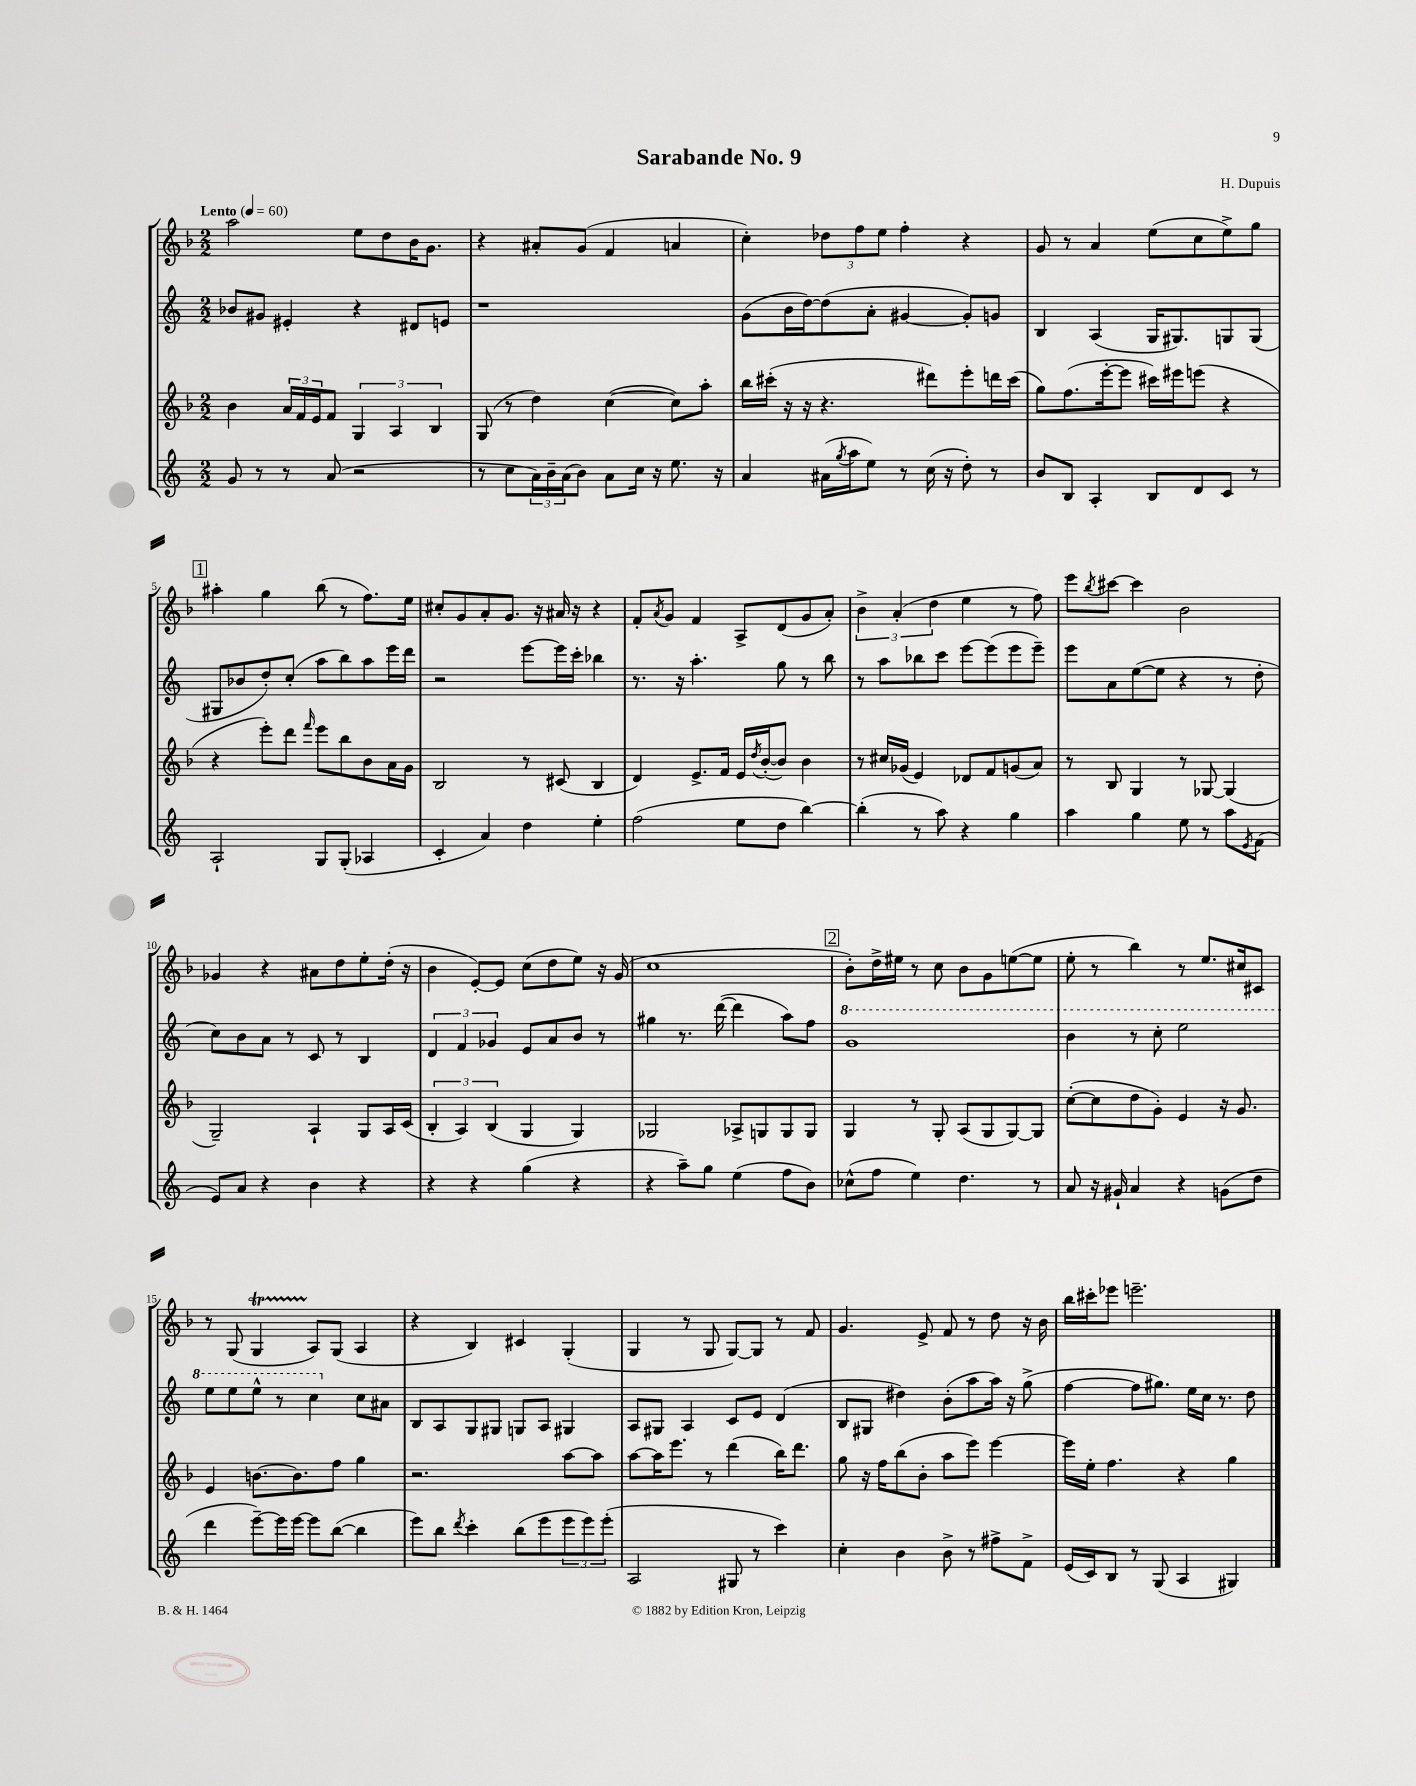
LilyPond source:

\header { title = "Sarabande No. 9" composer = "H. Dupuis" }
<<
\new StaffGroup <<
\new Staff = "s0" {
    \clef treble \key f \major \numericTimeSignature \time 2/2 \tempo "Lento" 4 = 60
    a''2 e''8 d''8 bes'16 g'8. |
    r4 ais'8-. g'8( f'4 a'4 |
    c''4-.) \tuplet 3/2 { des''8 f''8 e''8 } f''4-. r4 |
    g'8 r8 a'4 e''8( c''8 e''8->) g''8 |
    \mark \markup { \box "1" } ais''4-. g''4 bes''8( r8 f''8.) e''16 |
    cis''8-. g'8 a'8-. g'8. r16 ais'16 r16 r4 |
    f'8-. \acciaccatura { a'8 } g'8 f'4 a8-> d'8( g'8 a'8-.) |
    \tuplet 3/2 { bes'4-> a'4-.( d''4 } e''4 r8 f''8) |
    e'''8 \acciaccatura { bes''8 } cis'''8~ cis'''4 bes'2 |
    ges'4 r4 ais'8 d''8 e''8-. d''16-.( r16 |
    bes'4 e'8~-.) e'8 c''8( d''8 e''8) r16 g'16( |
    c''1 |
    \mark \markup { \box "2" } bes'8-.) d''16-> eis''16 r8 c''8 bes'8 g'8 e''8~( e''8 |
    e''8-. r8 bes''4) r8 e''8. cis''16 cis'8 |
    r8 g8( g4\startTrillSpan a8\stopTrillSpan) g8( a4 |
    r4 bes4) cis'4 g4-.( |
    g4 r8 g8 g8~) g8 r8 f'8 |
    g'4. e'8-> f'8 r8 d''8 r16 bes'16 |
    bes''16 cis'''16-. ees'''8 e'''2.-- \bar "|." |
}
\new Staff = "s1" {
    \clef treble \key c \major \numericTimeSignature \time 2/2
    bes'8 gis'8 eis'4-. r4 dis'8 e'8 |
    r1 |
    g'8( b'16 d''16~) d''8( a'8-. gis'4~ gis'8-.) g'8 |
    b4 a4( g16 gis8.) g8 g8( |
    \mark \markup { \box "1" } gis8 bes'8 d''8-.) c''8-.( a''8 b''8) a''8 e'''16 d'''16 |
    r2 e'''8~ e'''16 c'''16-. bes''4 |
    r8. r16 a''4.-. g''8 r8 b''8 |
    r8 a''8 bes''8 c'''8 e'''8~ e'''8( e'''8 e'''8--) |
    e'''8 a'8 e''8~( e''8 r4 r8 d''8-. |
    c''8) b'8 a'8 r8 c'8 r8 b4 |
    \tuplet 3/2 { d'4 f'4 ges'4 } e'8 a'8 b'8 r8 |
    gis''4 r8. d'''16~( d'''4 a''8) f''8 |
    \mark \markup { \box "2" } \ottava #1 g''1 |
    b''4 r8 c'''8-. e'''2 |
    e'''8 e'''8 e'''8-^ r8 c'''4 \ottava #0 c''8 ais'8 |
    b8 a8 g8 gis8 g8 a8 gis4 |
    a8 gis8 a4 c'8 e'8 d'4( |
    b8 gis8 dis''4) b'8-.( a''8 a''16) r16 g''8->( |
    f''4~ f''8 gis''8.) e''16 c''16 r8. d''8 \bar "|." |
}
\new Staff = "s2" {
    \clef treble \key f \major \numericTimeSignature \time 2/2
    bes'4 \tuplet 3/2 { a'16 f'16 e'16 } f'8 \tuplet 3/2 { g4 a4 bes4 } |
    g8( r8 d''4) c''4~( c''8) a''8-. |
    bes''16 cis'''16-.( r16 r16 r4. dis'''8) e'''8-. d'''16 cis'''16( |
    g''8) f''8.( e'''16~-. e'''8 cis'''16) eis'''16 e'''8( r4 |
    \mark \markup { \box "1" } r4 e'''8-.) d'''8 \grace { f'''16 } e'''8 bes''8 bes'8 a'16 g'16 |
    bes2 r8 cis'8( bes4 |
    d'4) e'8.-> f'16 e'16 \acciaccatura { d''8 } bes'16~-.( bes'8) bes'4 |
    r8 cis''16 ges'16( e'4) des'8 f'8 g'8( a'8) |
    r8 bes8 g4 r8 ges8~ ges4( |
    g2--) a4-! g8 a16 c'16( |
    \tuplet 3/2 { bes4-. a4) bes4( } g4 g4) |
    ges2 aes8-> g8 g8 g8 |
    \mark \markup { \box "2" } g4 r8 g8-. a8( g8 g8~) g8 |
    c''8~-.( c''8 d''8 g'8-.) e'4 r16 g'8. |
    e'4 b'8.~ b'8. f''8 g''4 |
    r2. a''8~ a''8 |
    a''8~ a''16 e'''8. r8 d'''4( bes''16) d'''8. |
    g''8 r16 f''16 bes''8( bes'8-. a''8 e'''8) e'''4~ |
    e'''16 e''16-. f''4. r4 g''4 \bar "|." |
}
\new Staff = "s3" {
    \clef treble \key c \major \numericTimeSignature \time 2/2
    g'8 r8 r8 a'8( r2 |
    r8 c''8 \tuplet 3/2 { a'16) b'16-- a'16( } b'8) a'8 c''16 r16 e''8. r16 |
    a'4 ais'16( \acciaccatura { g''8 } a''16 e''8) r8 c''16( r16 d''8-.) r8 |
    b'8 b8 a4-. b8 d'8 c'8 r8 |
    \mark \markup { \box "1" } a2-! g8 g8-.( aes4 |
    c'4-. a'4) d''4 e''4-. |
    f''2( e''8 d''8 b''4~) |
    b''4-.( r8 a''8) r4 g''4 |
    a''4 g''4 e''8 r8 a''8 \acciaccatura { e'8 } f'8( |
    e'8) a'8 r4 b'4 r4 |
    r4 r4 g''4( r4 |
    r4 a''8--) g''8 e''4( f''8 b'8) |
    \mark \markup { \box "2" } ces''8-^( f''8 e''4) d''4. r8 |
    a'8 r16 gis'16-! a'4 r4 g'8( d''8 |
    d'''4 e'''8~--) e'''16 e'''16~ e'''8 b''8~( b''4 |
    e'''8) b''8 \acciaccatura { d'''8 } c'''4-. b''8( e'''8 \tuplet 3/2 { e'''8 e'''8) e'''8-.( } |
    a2 gis8 r8 c'''4) |
    c''4-. b'4 b'8-> r8 fis''8-> f'8-> |
    e'16( c'16) b8 r8 g8( a4 gis4) \bar "|." |
}
>>
>>
